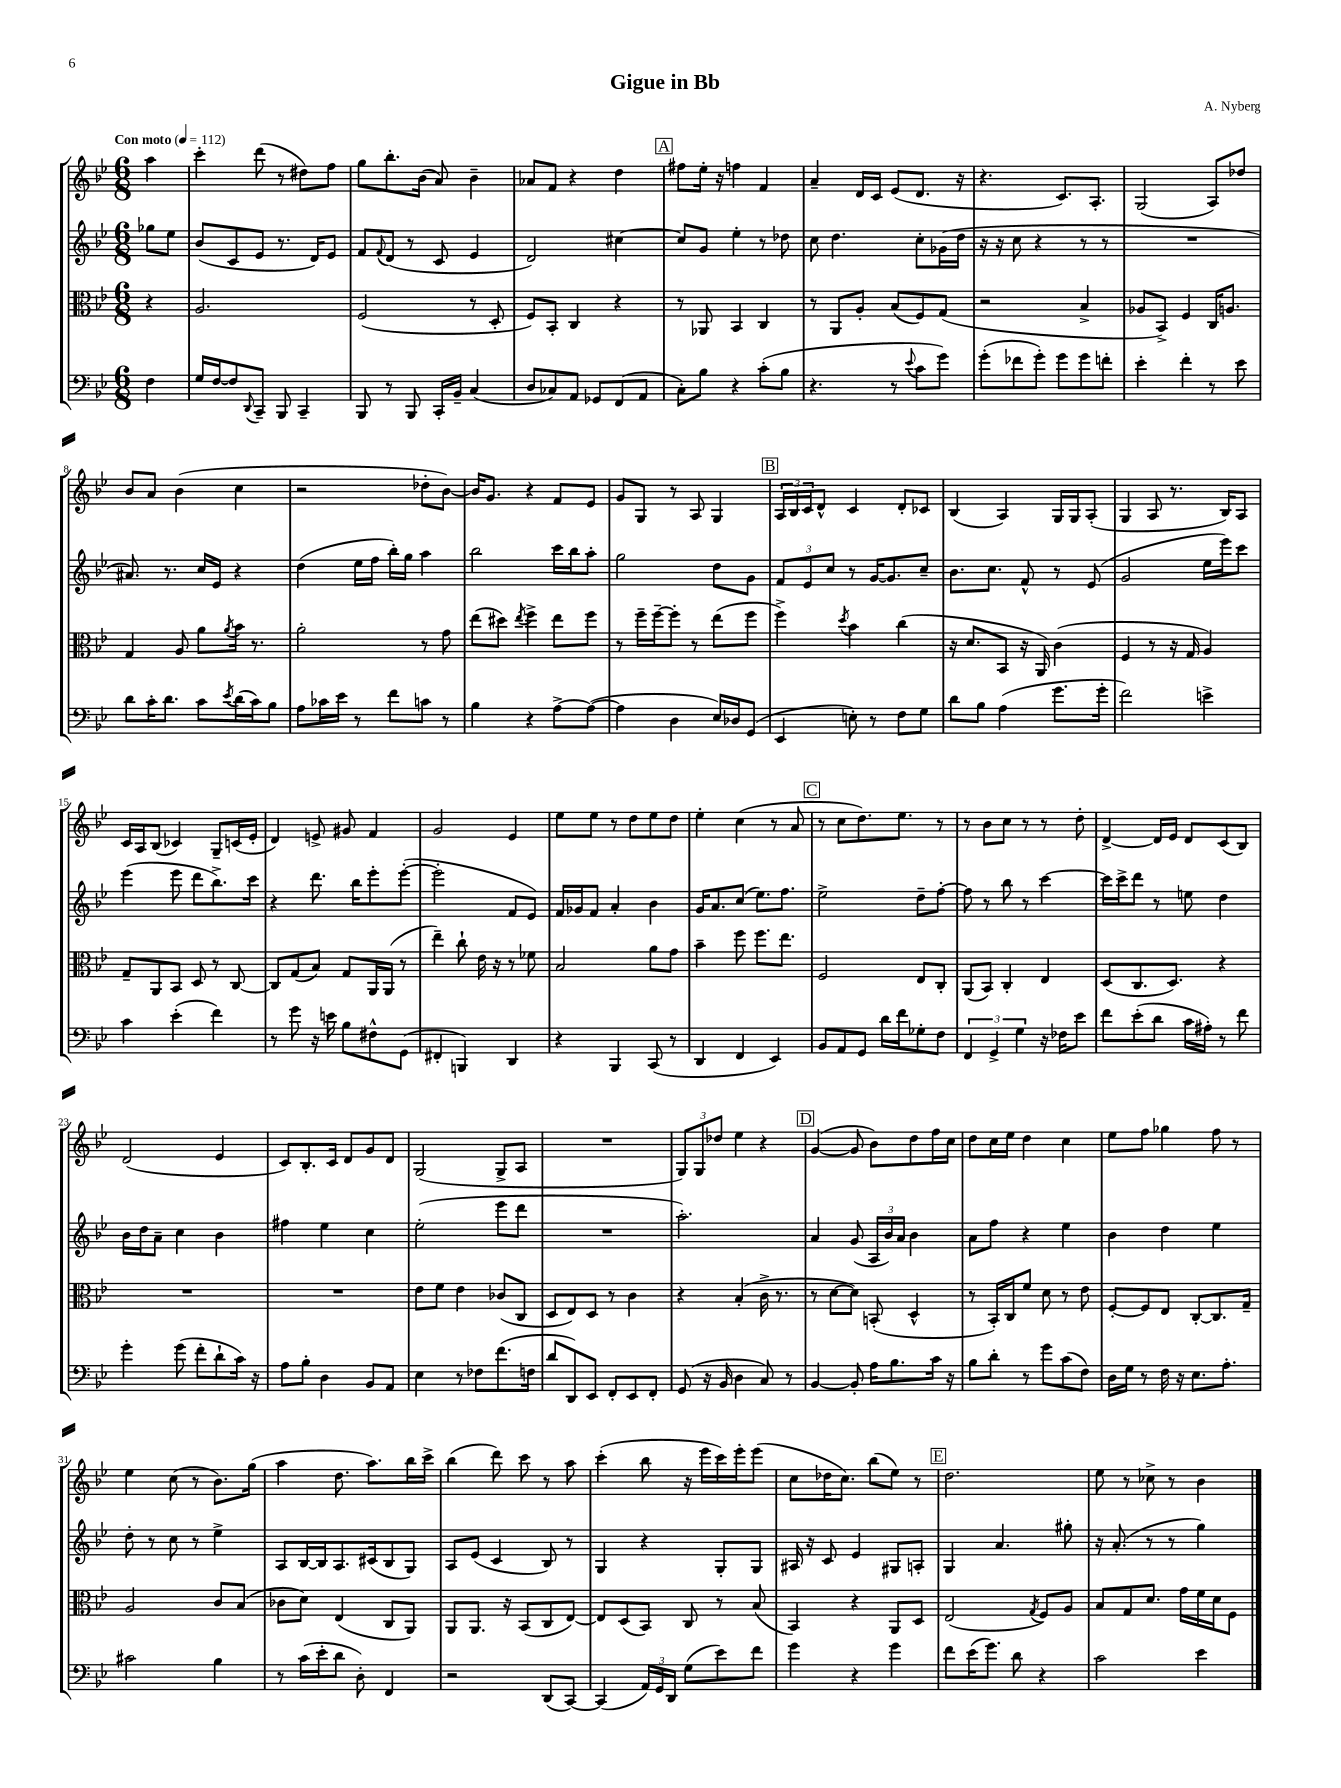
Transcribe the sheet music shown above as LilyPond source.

\header { title = "Gigue in Bb" composer = "A. Nyberg" }
<<
\new StaffGroup <<
\new Staff = "s0" {
    \clef treble \key bes \major \numericTimeSignature \time 6/8 \partial 4 \tempo "Con moto" 4 = 112
    a''4 |
    c'''4-. d'''8( r8 dis''8) f''8 |
    g''8 bes''8.-. bes'16( a'8) bes'4-- |
    aes'8 f'8 r4 d''4 |
    \mark \markup { \box "A" } fis''8 ees''16-. r16 f''4 f'4 |
    a'4-- d'16 c'16 ees'8( d'8. r16 |
    r4. c'8.) a8.-. |
    g2( a8) des''8 |
    bes'8 a'8 bes'4( c''4 |
    r2 des''8-. bes'8~) |
    bes'16 g'8. r4 f'8 ees'8 |
    g'8 g8 r8 a8 g4 |
    \mark \markup { \box "B" } \tuplet 3/2 { a16 bes16 c'16 } d'8-^ c'4 d'8-. ces'8 |
    bes4( a4) g16 g16 a8-.( |
    g4 a8 r8. bes16) a8 |
    c'16 a16 bes8( ces'4) g8-- c'16( ees'16-. |
    d'4) e'8-> gis'8 f'4 |
    g'2 ees'4 |
    ees''8 ees''8 r8 d''8 ees''8 d''8 |
    ees''4-. c''4( r8 a'8 |
    \mark \markup { \box "C" } r8 c''8 d''8.) ees''8. r8 |
    r8 bes'8 c''8 r8 r8 d''8-. |
    d'4~-> d'16 ees'16 d'8 c'8( bes8) |
    d'2( ees'4 |
    c'8) bes8.-. c'16 d'8 g'8 d'8 |
    g2( g8-> a8 |
    R2. |
    \tuplet 3/2 { g8) g8 des''8 } ees''4 r4 |
    \mark \markup { \box "D" } g'4~( g'8 bes'8) d''8 f''16 c''16 |
    d''8 c''16 ees''16 d''4 c''4 |
    ees''8 f''8 ges''4 f''8 r8 |
    ees''4 c''8( r8 bes'8.) g''16( |
    a''4 d''8. a''8.) bes''16 c'''16-> |
    bes''4( d'''8) c'''8 r8 a''8 |
    c'''4-.( bes''8 r16 ees'''16 c'''16) ees'''16-. ees'''8( |
    c''8 des''16 c''8.) bes''8( ees''8) r8 |
    \mark \markup { \box "E" } d''2. |
    ees''8 r8 ces''8-> r8 bes'4 \bar "|." |
}
\new Staff = "s1" {
    \clef treble \key bes \major \numericTimeSignature \time 6/8 \partial 4
    ges''8 ees''8 |
    bes'8( c'8 ees'8 r8. d'16) ees'8 |
    f'8 \appoggiatura { f'8 } d'8( r8 c'8 ees'4 |
    d'2) cis''4~ |
    \mark \markup { \box "A" } cis''8 g'8 ees''4-. r8 des''8 |
    c''8 d''4. c''8-. ges'16( d''16 |
    r16 r16 c''8 r4 r8 r8 |
    R2. |
    ais'8.) r8. c''16 ees'16 r4 |
    d''4( ees''16 f''16 bes''16-.) g''16 a''4 |
    bes''2 c'''16 bes''16 a''8-. |
    g''2 d''8 g'8 |
    \mark \markup { \box "B" } \tuplet 3/2 { f'8 ees'8 c''8 } r8 g'16~ g'8. c''8-- |
    bes'8. c''8. f'8-^ r8 ees'8( |
    g'2 ees''16 ees'''16) c'''8 |
    ees'''4( ees'''8 d'''8 bes''8.->) c'''16 |
    r4 d'''8. bes''16 ees'''8-. ees'''8~-.( |
    ees'''2-. f'8 ees'8) |
    f'16 ges'16 f'8 a'4-. bes'4 |
    g'16 a'8. c''8( ees''8.) f''8. |
    \mark \markup { \box "C" } ees''2-> d''8-- f''8~-. |
    f''8 r8 bes''8 r8 c'''4~ |
    c'''16 c'''16-> d'''8 r8 e''8 d''4 |
    bes'16 d''16 a'8-- c''4 bes'4 |
    fis''4 ees''4 c''4 |
    ees''2-.( ees'''8 d'''8 |
    R2. |
    a''2.-.) |
    \mark \markup { \box "D" } a'4 g'8( \tuplet 3/2 { a16 bes'16) a'16 } bes'4 |
    a'8 f''8 r4 ees''4 |
    bes'4 d''4 ees''4 |
    d''8-. r8 c''8 r8 ees''4-> |
    a8 bes16~ bes16 a8. cis'16( bes8 g8) |
    a8 ees'8( c'4 bes8) r8 |
    g4 r4 g8-. g8 |
    ais16 r16 c'8 ees'4 gis8 a8-. |
    \mark \markup { \box "E" } g4 a'4. gis''8-. |
    r16 a'8.-.( r8 r8 g''4) \bar "|." |
}
\new Staff = "s2" {
    \clef alto \key bes \major \numericTimeSignature \time 6/8 \partial 4
    r4 |
    a2. |
    f2( r8 d8-. |
    f8) bes,8-. c4 r4 |
    \mark \markup { \box "A" } r8 aes,8 bes,4 c4 |
    r8 a,8 a8-. bes8( f8) g8( |
    r2 bes4-> |
    aes8 bes,8->) f4 c16 a8. |
    g4 a8 a'8 \acciaccatura { a'8 } bes'16 r8. |
    a'2-. r8 g'8 |
    ees''8( dis''8) \acciaccatura { ees''8 } f''4-> ees''8 f''8 |
    r8 f''16-- f''16~-- f''8-. r8 ees''8( f''8 |
    \mark \markup { \box "B" } f''4->) \acciaccatura { d''8 } bes'4 c''4( |
    r16 d'8. bes,8 r16 a,16) c'4( |
    f4 r8 r16 g16 a4) |
    g8-- a,8 bes,8 d8 r8 c8~ |
    c8 g8( bes8) g8 a,16 a,16( r8 |
    ees''4--) c''8-! ees'16 r16 r8 fes'8 |
    bes2 a'8 g'8 |
    bes'4-- f''8 f''8. ees''8. |
    \mark \markup { \box "C" } f2 ees8 c8-. |
    a,8( bes,8) c4-. ees4 |
    d8( c8. d8.) r4 |
    R2. |
    R2. |
    ees'8 f'8 ees'4 ces'8( c8 |
    d8 ees8) d8 r8 c'4 |
    r4 bes4-.( c'16-> r8. |
    \mark \markup { \box "D" } r8 d'8~ d'8) b,8-.( d4-^ |
    r8 bes,16-.) c16 f'8 d'8 r8 ees'8 |
    f8~-. f8 ees8 c8~-. c8. g16-- |
    a2 c'8 bes8( |
    ces'8 d'8) ees4( c8 a,8) |
    a,8 a,8. r16 bes,8( c8 ees8~) |
    ees8 d8( bes,8) c8 r8 bes8( |
    bes,4) r4 a,8 d8 |
    \mark \markup { \box "E" } ees2( \acciaccatura { g8 } f8) a8 |
    bes8 g8 d'8. g'16 f'16 d'16 f8 \bar "|." |
}
\new Staff = "s3" {
    \clef bass \key bes \major \numericTimeSignature \time 6/8 \partial 4
    f4 |
    g16 f16~ f8 \appoggiatura { d,8 } c,8-- bes,,8 c,4-- |
    bes,,8 r8 bes,,8 c,16-. bes,16-- c4( |
    d8 ces8) a,8 ges,8 f,8( a,8 |
    \mark \markup { \box "A" } c8-.) bes8 r4 c'8-.( bes8 |
    r4. r8 \appoggiatura { ees'8 } c'8 g'8) |
    g'8-.( fes'8 g'8-.) g'8 g'8 f'8-. |
    ees'4-. f'4-. r8 ees'8 |
    d'8 c'16-. d'8. c'8 \acciaccatura { ees'8 } d'16( c'16) bes8 |
    a8 ces'16 ees'16 r8 f'8 c'8 r8 |
    bes4 r4 a8~-> a8~( |
    a4 d4 ees16) des16 g,8( |
    \mark \markup { \box "B" } ees,4 e8-.) r8 f8 g8 |
    d'8 bes8 a4( g'8. g'16-. |
    f'2) e'4-> |
    c'4 ees'4-.( f'4) |
    r8 g'8 r16 e'16 bes8 fis8-^ g,8( |
    fis,4-. b,,4) d,4 |
    r4 bes,,4 c,8( r8 |
    d,4 f,4 ees,4) |
    \mark \markup { \box "C" } bes,8 a,8 g,8 d'16 f'16 ges8-. f8 |
    \tuplet 3/2 { f,4 g,4-> g4 } r16 fes16 ees'8 |
    f'8 ees'8-.( d'8 c'16 ais16-.) r8 f'8 |
    g'4-. g'8( f'8-. d'8-! c'16) r16 |
    a8 bes8-. d4 bes,8 a,8 |
    ees4 r8 fes8 f'8.( f16 |
    d'8 d,8) ees,8 f,8-. ees,8 f,8-. |
    g,8( r16 bes,16 d4 c8) r8 |
    \mark \markup { \box "D" } bes,4~ bes,8-. a16 bes8. c'16 r16 |
    bes8 d'8-. r8 g'8 c'8( f8) |
    d16 g16 r8 f16 r16 ees8. a8.-. |
    cis'2 bes4 |
    r8 c'16( ees'16-. d'8 d8-.) f,4 |
    r2 d,8( c,8~) |
    c,4( \tuplet 3/2 { a,16) g,16 d,16 } g8( ees'8) f'8 |
    g'4 r4 g'4 |
    \mark \markup { \box "E" } f'8 ees'16( g'8.) d'8 r4 |
    c'2 ees'4 \bar "|." |
}
>>
>>
